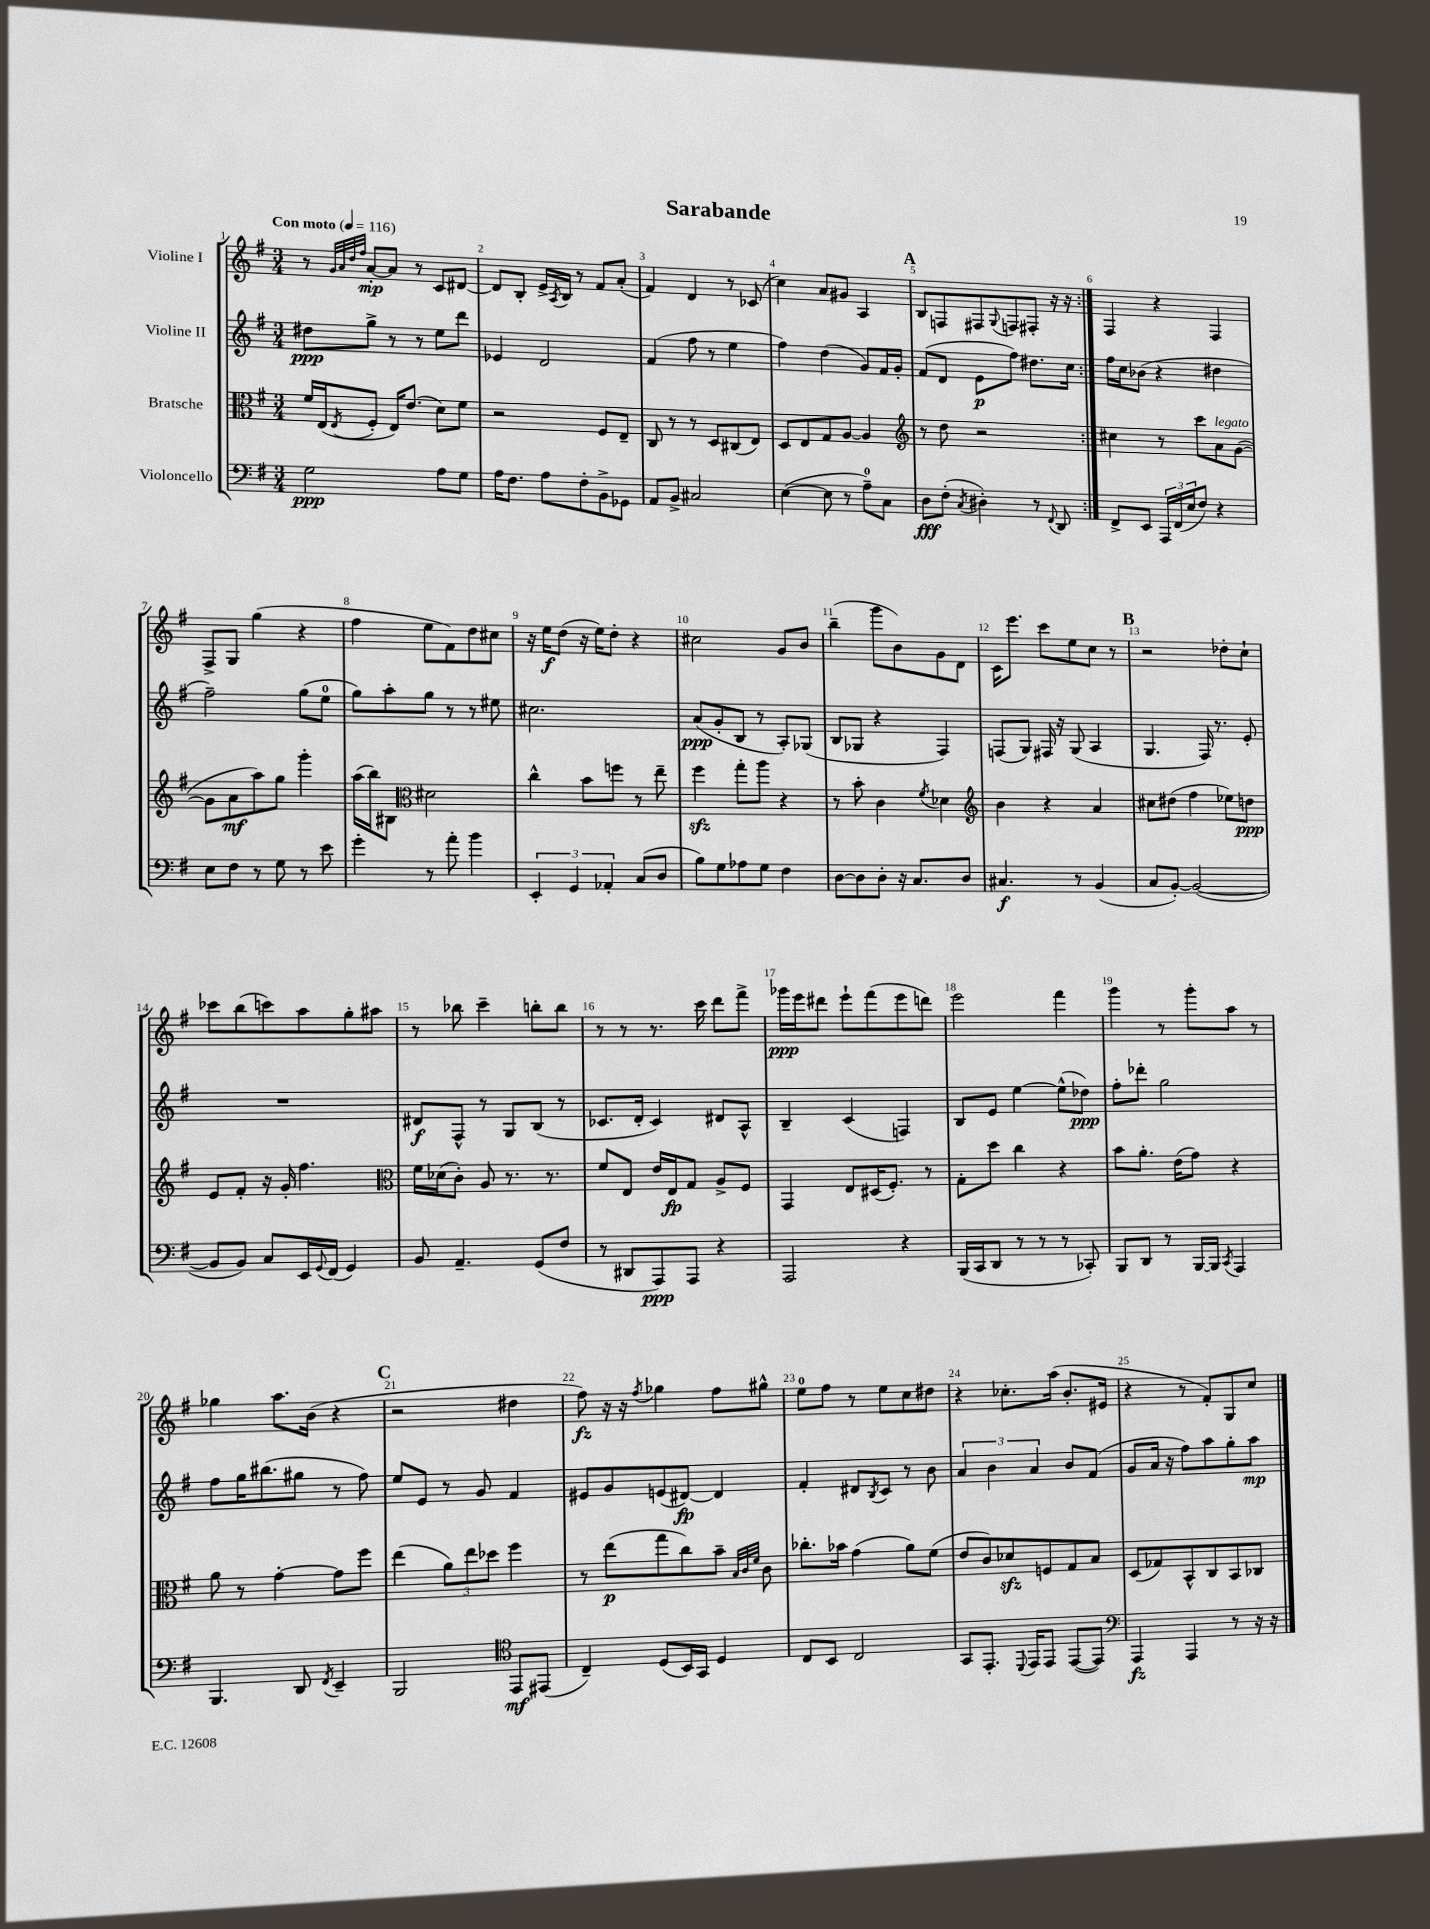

**kern	**kern	**kern	**kern
*staff4	*staff3	*staff2	*staff1
*clefF4	*clefC3	*clefG2	*clefG2
*k[f#]	*k[f#]	*k[f#]	*k[f#]
*M3/4	*M3/4	*M3/4	*M3/4
*MM116	*MM116	*MM116	*MM116
2G\	16f#/LL	8dd#\L	8r
.	(16E/J	.	.
.	.	.	32qqg/LLL
.	.	.	32qqa/
.	.	.	32qqdd/
.	8qE/	.	32qqff#/JJJ
.	8F#'/J	8gg^\J	[8a'/L
.	16E/LK)	8r	8a/]J
.	(8.e/J	.	.
.	.	8r	8r
8A\L	8d\L)	8ee\L	8c/L
8G\J	8f#\J	8ddd\J	[8d#/J
=	=	=	=
16A\LK	2r	4e-/	8d#/]L
8.F#\J	.	.	.
.	.	.	8B'/J
8A\L	.	2d/	16e^/LL
.	.	.	8qA/
.	.	.	16B/JJ
8F#'\	.	.	8r
8BB^\	8F#/L	.	8f#/L
8GG-\J	8E~/J	.	(8a'/J
=	=	=	=
8AA/L	8C/	(4f#/	4f#/)
8BB^/J	8r	.	.
2C#/	8r	8ff#\	4d/
.	8D/L	8r	.
.	(8C#/	4ee\	8r
.	8E/J)	.	(8c-/
=	=	=	=
([4E\	8D/L	4ff#\)	4cc\)
.	8E/	.	.
8E\]	8G/	(4dd\	8a/L
8r	[8A/J	.	8g#/J
8A~\L)	4A/]	8g/L)	4A/
8C\J	.	16f#/L	.
.	.	16g'/JJ	.
=	=	=	=
*	*clefG2	*	*
8D\L	8r	(8f#/L	8B/L
(8F#'\J	8dd\	8d/J	8F/
8qC/	.	.	.
4D#'\)	2r	8e\L	8F#/
.	.	.	8qqG/
.	.	8ff#\J)	8F/
8r	.	8.dd#\L	8F#'/J
8qqFF#/	.	.	.
8DD/	.	.	16r
.	.	16cc\Jk	16r
=:|!	=:|!	=:|!	=:|!
8FF#^/L	4cc#\	16ff#\LL	4F#/
.	.	16cc\J	.
8EE/J	.	(8b-\J	.
24AAA/LL	8r	4r	4r
(24FF#/	.	.	.
24E/J	.	.	.
8F#/J)	8ccc\L	.	.
4r	8a\	4dd#\	4F#/
.	([8g\J	.	.
=	=	=	=
8E\L	8g\]L	2ff#~\)	8F#^/L
8F#\J	8a\	.	8G/J
8r	8aa\)	.	(4gg\
8G\	8gg\J	.	.
8r	4ggg'\	(8gg\L	4r
8e\	.	8ee\J	.
=	=	=	=
4g'\	(16aa\LL	8gg\L)	4ff#\
.	16bb\J)	.	.
.	8B#\J	8aa'\	.
*	*clefC3	*	*
8r	2d#\	8gg\J	8ee\L
8a'\	.	8r	8f#\)
4b\	.	8r	8dd\
.	.	8ee#\	8cc#\J
=	=	=	=
6EE'/	4cc^^\	2.cc#\	16r
.	.	.	16ee\LK
.	.	.	(8dd\J
6GG/	.	.	.
.	8b\L	.	16r
.	.	.	16ee\LK)
6AA-'/	.	.	.
.	8ff\J	.	8dd'\J
(8C/L	8r	.	4r
8D/J	8ee~\	.	.
=	=	=	=
8B\L)	4ff#\	(8a/L	2cc#\
8G\	.	8g'/	.
8A-\	8gg'\L	8B/J	.
8G\J	8aa\J	8r	.
4F#\	4r	8A'/L)	8g/L
.	.	(8G-/J	8b/J
=	=	=	=
[8D\L	8r	8B/L	(4bb~\
8D\]	8b'\	8G-/J	.
8D'\J	4c\	4r	8ggg\L
16r	.	.	8b\)
8.C/L	.	.	.
.	8qf#/	.	.
.	4d-\	4F#/)	8g\
8D/J	.	.	8d\J
=	=	=	=
*	*clefG2	*	*
4.C#/	4b\	(8F/L	16c\LK
.	.	.	8.eee\J
.	.	8G/J)	.
.	4r	16F#/	8ccc\L
.	.	16r	.
8r	.	(8G/	8ee\
(4BB/	4a/	4A/	8cc\J
.	.	.	8r
=	=	=	=
8C/L	8cc#\L	4.G/	2r
[8BB'/J)	(8dd#\J	.	.
(2BB/_	4ff#\	.	.
.	.	16F#/)	.
.	.	8.r	.
.	8ee-\L)	.	8dd-'\L
.	8dd\J	8e'/	8cc`\J
=	=	=	=
8BB/]L	8e/L	2.r	8ccc-\L
8BB/J)	8f#'/J	.	(8bb\
8C/L	16r	.	8ccc\)
.	16g'/	.	.
16EE/L	4.ff#\	.	8aa\
8qqGG/	.	.	.
(16FF#/JJ	.	.	.
4GG/)	.	.	8gg'\
.	.	.	8aa#\J
=	=	=	=
*	*clefC3	*	*
8BB/	16f#\LL	8d#/L	8r
.	(16d-\J	.	.
4.AA~/	8c'\J)	8F#^^/J	8bb-\
.	8A/	8r	4ccc~\
.	8.r	8G/L	.
(8GG/L	.	(8B/J	8bb'\L
.	8.r	.	.
8F#/J	.	8r	8bb\J
=	=	=	=
8r	8f#/L	8.c-/L	8r
8DD#/L	8E/J	.	8r
.	.	16d'/Jk	.
8AAA/)	16e/LL	4c-/)	8.r
.	16E/J	.	.
8AAA/J	8G/J	.	.
.	.	.	16ccc\
4r	8A^/L	8d#/L	8ddd\L
.	8F#/J	8A^^/J	8fff#^\J
=	=	=	=
2AAA/	4GG/	4B~/	16ggg-\LL
.	.	.	16eee\J
.	.	.	8ddd#\J
.	8E/L	(4c/	8eee`\L
.	(16D#/K	.	(8fff#\
.	8.F#'/J)	.	.
4r	.	4F/)	8eee\
.	8r	.	8ddd\J)
=	=	=	=
(16BBB/LL	8G'\L	8B/L	2eee\
16CC/J	.	.	.
8DD/J	8dd\J	8e/J	.
8r	4cc\	[4ee\	.
8r	.	.	.
8r	4r	(8ee^^\]L	4fff#\
8CC-'/)	.	8dd-\J)	.
=	=	=	=
8BBB/L	8b\L	8ff#'\L	4ggg\
8DD/J	8.a'\J	8ddd-'\J	.
8r	.	2gg\	8r
.	(16e\LK	.	.
[16BBB/LL	8g\J)	.	8ggg'\L
16BBB/]JJ	.	.	.
8qCC/	.	.	.
4AAA/	4r	.	8aa\J
.	.	.	8r
=	=	=	=
4.BBB/	8a\	8ff#\L	4gg-\
.	8r	16gg\K	.
.	.	(8.bb#\	.
.	[4g'\	.	8.aa\L
8DD/	.	8gg#\J	.
.	.	.	(16b\Jk
8qFF#/	.	.	.
4EE~/	8g\]L	8r	4r
.	8ff#\J	8ff#\)	.
=	=	=	=
2BBB/	(4ee\	8ee/L	2r
.	.	8e/J	.
.	12a\L)	8r	.
.	12ee\	.	.
.	.	8g/	.
.	12dd-\J	.	.
*clefC4	*	*	*
8EE/L	4ff#\	4f#/	4dd#\
(8EE#/J	.	.	.
=	=	=	=
4C~/)	8r	8e#/L	8ff#\)
.	(8ee\L	8g/	16r
.	.	.	16r
.	.	.	8qff#/
(8D/L	8gg\	(8e/	4gg-\
16BB/L)	8cc\)	[8d#/J)	.
16GG/JJ	.	.	.
4D/	8b~\J	4d#/]	8ff#\L
.	32qqB/LLL	.	.
.	32qqc/	.	.
.	32qqf#/JJJ	.	.
.	8c\	.	8gg#^^\J
=	=	=	=
8C/L	8.cc-'\L	4f#'/	8ee\L
8BB/J	.	.	8ff#\J
.	16b-\Jk	.	.
2C/	(4g\	8d#/L	8r
.	.	8qB/	.
.	.	8c/J	8ee\L
.	8a\L)	8r	8cc\
.	(8f#\J	8b\	8dd#\J
=	=	=	=
8GG/L	8e/L	6a/	4r
8.EE'/J	8c/)	.	.
.	.	6b\	.
.	8d-/	.	8.cc-'\L
8qqDD/	.	.	.
16EE/LK	.	.	.
.	.	6a/	.
8EE/J	8F/	.	.
.	.	.	(16aa\Jk
([8EE/L	8G/	8b/L	8.b'/L
8EE/]J)	8B/J	(8f#/J	.
.	.	.	16e#/Jk
=	=	=	=
*clefF4	*	*	*
4AAA/	(8D/L	8g/L	4r
.	8G-/)	16a/Jk	.
.	.	16r	.
4AAA/	8BB^^/	8ff#\L)	8r
.	8C/	8aa\	8f#'/L)
8r	8BB/	8gg'\	8G/
16r	8C-/J	8aa\J	8cc/J
16r	.	.	.
==	==	==	==
*-	*-	*-	*-
